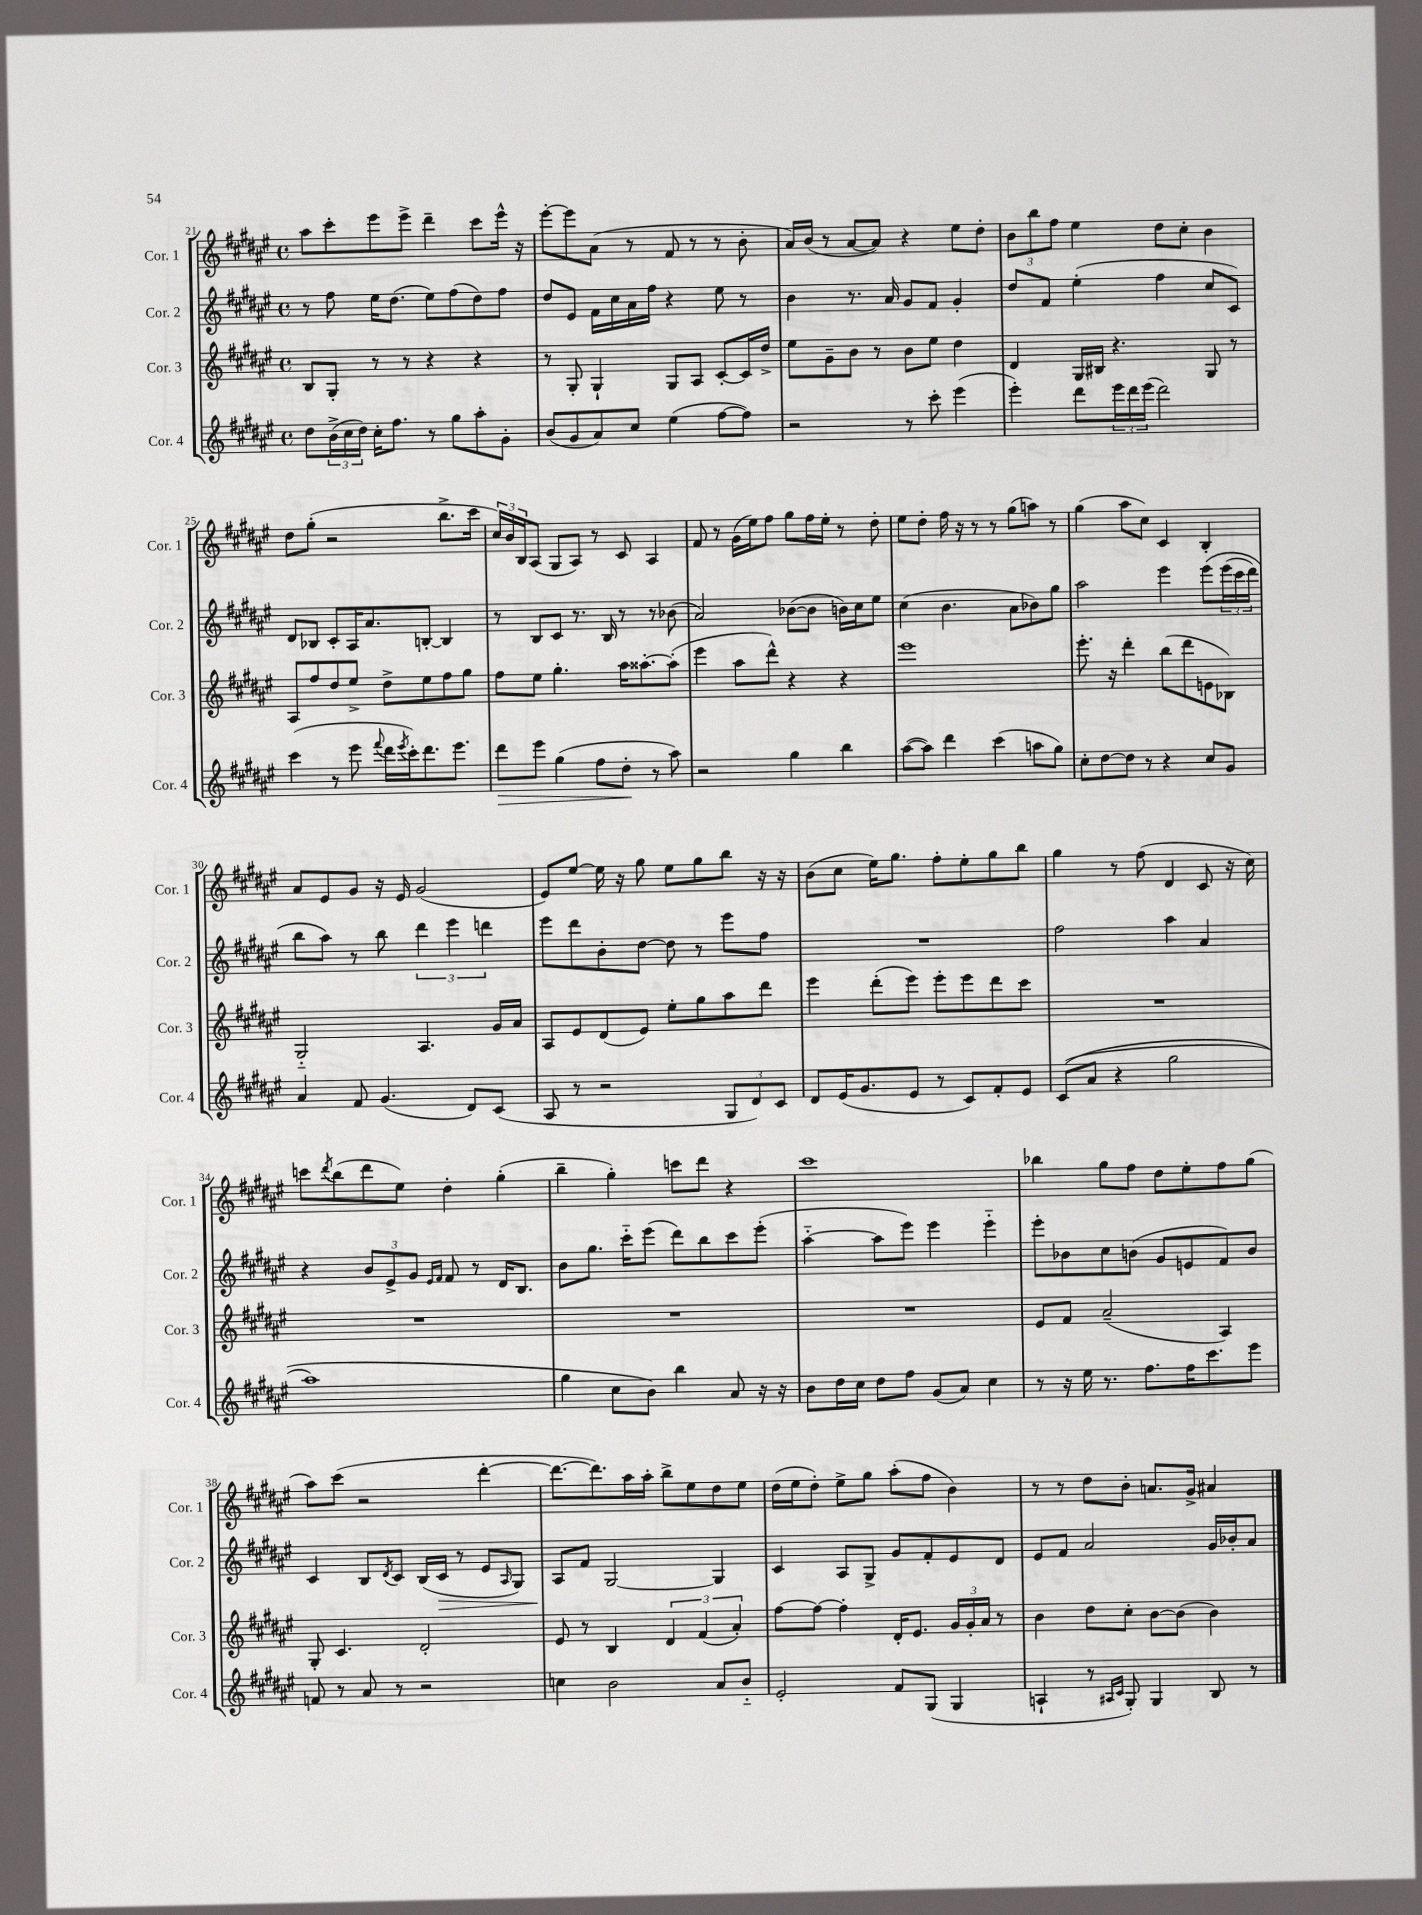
<<
\new StaffGroup <<
\new Staff = "s0" \with { instrumentName = "Cor. 1" shortInstrumentName = "Cor. 1" } {
    \clef treble \key fis \major \defaultTimeSignature \time 4/4
    ais''8 cis'''8-. eis'''8 eis'''8-> dis'''4-- cis'''8 eis'''16-^ r16 |
    eis'''8~-. eis'''8 ais'8( r8 fis'8 r8 r8 b'8-. |
    ais'16) b'16( r8 ais'8~ ais'8) r4 eis''8 dis''8-. |
    \tuplet 3/2 { b'8 b''8 fis''8 } eis''4 dis''8 cis''8-. b'4 |
    dis''8 gis''8-.( r2 b''8.-> cis'''16 |
    \tuplet 3/2 { cis''16) b'16 b16 } ais8( gis8 ais8) r8 cis'8 ais4 |
    fis'8 r8 gis'16( eis''16) fis''8 gis''8 fis''16 eis''16-. r8 dis''8-. |
    eis''8 dis''8-. fis''16 r16 r8 r8 gis''8( a''8) r8 |
    gis''4( ais''8 cis''8) cis'4 b4-. |
    ais'8 eis'8 gis'8 r16 eis'16 gis'2( |
    eis'8) eis''8~ eis''16 r16 gis''8 eis''8 gis''8 b''8 r16 r16 |
    b'8( cis''8 eis''16) gis''8. fis''8-. eis''8-. gis''8 b''8 |
    gis''4 r8 fis''8( dis'4 cis'8 r16 cis''16) |
    c'''8 \acciaccatura { dis'''8 } b''8( dis'''8 eis''8) dis''4-. gis''4-.( |
    b''4-- gis''4-.) c'''8 dis'''8 r4 |
    cis'''1 |
    bes''4 gis''8 fis''8 dis''8 eis''8-. fis''8 gis''8( |
    ais''8) cis'''8( r2 dis'''4~-. |
    dis'''8.~ dis'''8.) ais''16 ais''16-. b''8-> eis''8 dis''8 eis''8 |
    dis''16( eis''16 dis''8-.) eis''8-> gis''8 ais''8-.( fis''8 b'4) |
    r8 r8 dis''8 b'8-. a'8. gis'16-> ais'4 \bar "|." |
}
\new Staff = "s1" \with { instrumentName = "Cor. 2" shortInstrumentName = "Cor. 2" } {
    \clef treble \key fis \major \defaultTimeSignature \time 4/4
    r8 fis''8 eis''16 dis''8.( eis''8) fis''8( dis''8) fis''8 |
    dis''8 eis'8 fis'16 cis''16 ais'16 fis''16 r4 eis''8 r8 |
    b'4 r8. ais'16 gis'8 fis'8 gis'4-. |
    dis''8 fis'8 eis''4-.( fis''4 cis''8 cis'8) |
    dis'8 bes8 cis'8-. ais16 ais'8. b8~-. b4 |
    r8 b8 cis'8 r8. b16 r8 r8 bes'8( |
    ais'2) bes'8~( bes'8 b'16) cis''16 eis''8 |
    cis''4( b'4. ais'8 bes'8) gis''8 |
    ais''2 eis'''4 eis'''8\( \tuplet 3/2 { eis'''16( cis'''16 dis'''16) } |
    b''8 ais''8\) r8 b''8 \tuplet 3/2 { dis'''4 eis'''4 d'''4 } |
    eis'''8 dis'''8 b'8-. dis''8~ dis''8 r8 eis'''8 fis''8 |
    R1 |
    fis''2 ais''4 ais'4 |
    r4 \tuplet 3/2 { b'8 eis'8-> gis'8 } \grace { eis'16 fis'16 } fis'8 r8 dis'16 b8. |
    b'8 gis''8. cis'''16-_ eis'''8( dis'''8) b''8 cis'''8 eis'''8-.( |
    ais''4~-_ ais''8 eis'''8) eis'''4 eis'''4-_ |
    eis'''8-. bes'8 cis''8 b'8( gis'8 e'8 fis'8) b'8 |
    cis'4 b8 \acciaccatura { dis'8 } cis'8 b16( cis'16\> r8 eis'8 \grace { ais16 } gis8) |
    ais8\! fis'8 gis2~ gis4 |
    cis'4 ais8 gis8-> gis'8 fis'8-. eis'8 dis'8 |
    eis'8 fis'8 ais'2 gis'16 bes'16-. ais'8 \bar "|." |
}
\new Staff = "s2" \with { instrumentName = "Cor. 3" shortInstrumentName = "Cor. 3" } {
    \clef treble \key fis \major \defaultTimeSignature \time 4/4
    b8 gis8-. r8 r8 r4 r4 |
    r8 gis8-. gis4-! gis8 ais8 cis'8~-. cis'16 dis''16-> |
    eis''8 gis'8-- b'8 r8 b'8 eis''8 dis''4 |
    dis'4 gis16 bis16 r4. gis8 r8 |
    ais8 fis''8 dis''8 eis''8-> dis''8-> eis''8 fis''8 gis''8 |
    fis''8 eis''8 gis''4.-. ais''16 aisis''8.~-. aisis''8-.( |
    eis'''4 ais''8 dis'''8-^) r4 r4 |
    eis'''1 |
    eis'''8.-. r16 dis'''4-. b''8( dis'''8 e'8 bes8) |
    gis2-_ ais4. gis'16 ais'16 |
    ais8 eis'8 dis'8( eis'8) eis''8-. gis''8 ais''8 dis'''8 |
    eis'''4 dis'''8-.( eis'''8) eis'''8-. eis'''8 dis'''8 cis'''8 |
    R1 |
    R1 |
    R1 |
    R1 |
    eis'8 fis'8 ais'2--( ais4) |
    gis8-. cis'4. dis'2-. |
    eis'8 r8 b4 \tuplet 3/2 { dis'4 fis'4( ais'4-.) } |
    fis''8~ fis''8~ fis''4-. dis'16-. eis'8. \tuplet 3/2 { gis'16 gis'16-. ais'16 } r8 |
    b'4 dis''8 cis''8-. b'8~ b'8( b'4) \bar "|." |
}
\new Staff = "s3" \with { instrumentName = "Cor. 4" shortInstrumentName = "Cor. 4" } {
    \clef treble \key fis \major \defaultTimeSignature \time 4/4
    dis''8 \tuplet 3/2 { b'16->( cis''16 dis''16) } cis''16-. fis''8. r8 gis''8 ais''8-. gis'8-. |
    b'8( gis'8 ais'8) cis''8 eis''4( fis''8~ fis''8) |
    r2 r8 cis'''8-. eis'''4( |
    eis'''4-.) dis'''8 \tuplet 3/2 { eis'''16 dis'''16 eis'''16( } dis'''2) |
    cis'''4( r8 eis'''8 \appoggiatura { fis'''8 } dis'''16 \acciaccatura { eis'''8 } cis'''16-.) dis'''8. eis'''8. |
    dis'''8\> eis'''8 gis''4( fis''8 dis''8-.\! r8 ais''8) |
    r2 gis''4 b''4 |
    ais''8~( ais''8) dis'''4 cis'''4( a''8 gis''8) |
    cis''8-. dis''8~ dis''8 r8 r4 cis''8 gis'8 |
    ais'4 fis'8 gis'4.( dis'8) cis'8( |
    ais8 r8 r2 \tuplet 3/2 { gis8 dis'8) cis'8 } |
    dis'8 eis'16( gis'8. eis'8 r8 cis'8) fis'8-. eis'8 |
    cis'8(\( ais'8 r4 gis''2 |
    ais''1) |
    gis''4 cis''8 b'8\) b''4 ais'8 r16 r16 |
    b'8 dis''16 cis''16 dis''8 fis''8 gis'8( ais'8) cis''4 |
    r8 r16 eis''16 r8. fis''8. fis''16 cis'''8. eis'''8 |
    f'8 r8 ais'8 r8 r2 |
    c''4 b'2 ais'8 b'8-_ |
    eis'2-. fis'8 gis8( gis4 |
    a4-! r8 \grace { ais16 cis'16 } gis8-.) gis4 b8 r8 \bar "|." |
}
>>
>>
\layout { \context { \Score currentBarNumber = #21 } }
